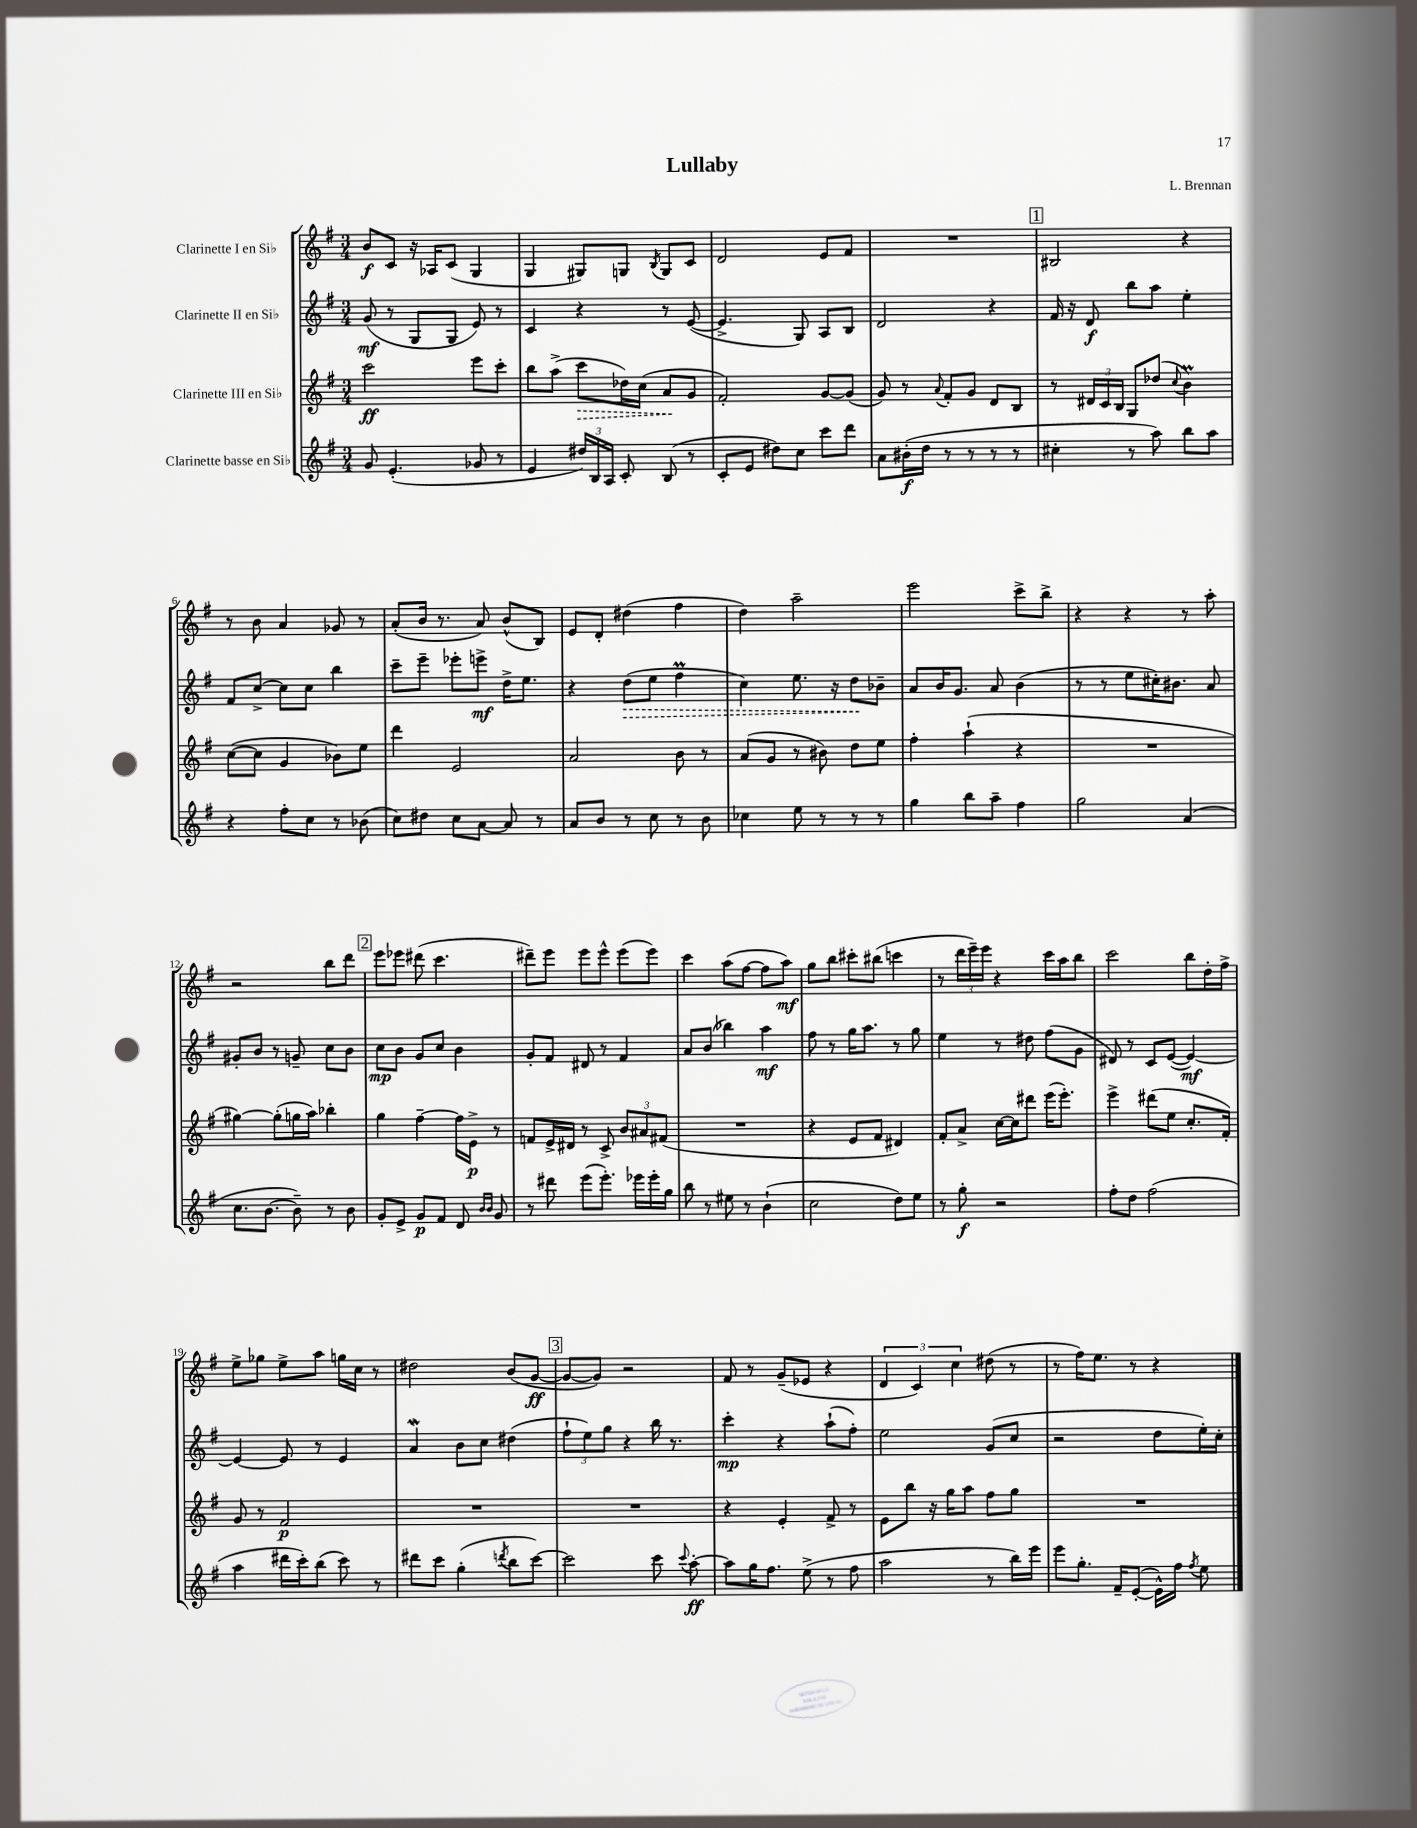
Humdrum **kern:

**kern	**kern	**kern	**kern
*staff4	*staff3	*staff2	*staff1
*clefG2	*clefG2	*clefG2	*clefG2
*k[f#]	*k[f#]	*k[f#]	*k[f#]
*M3/4	*M3/4	*M3/4	*M3/4
8g	2ccc	(8g	8b
(4.e'	.	8r	8c
.	.	8G	16r
.	.	.	16A-
.	.	8G	(8c
8g-	8eee	8e)	4G
8r	8ccc'	8r	.
=	=	=	=
4e	8bb	4c	4G
.	(8aa^	.	.
24dd#)	8ccc	4r	8G#)
24B	.	.	.
24A	.	.	.
8c'	16dd-)	.	8G
.	(16cc	.	.
.	.	.	8qB
(8B	8a	8r	8G
8r	8g	([8e	8c
=	=	=	=
8c'	2f#')	4.e^]	2d
8e	.	.	.
8dd#)	.	.	.
8cc	.	8G)	.
8ccc	[8g	8A	8e
8ddd	(8g]	8B	8f#
=	=	=	=
8a	8g)	2d	2.r
(16b#'	8r	.	.
16dd	.	.	.
.	8qqa	.	.
8r	8f#'	.	.
8r	8g	.	.
8r	8d	4r	.
8r	8B	.	.
=	=	=	=
4cc#'	8r	16f#	2B#
.	.	16r	.
.	24d#	8d	.
.	24c	.	.
.	24B	.	.
8r	8G	8bb	.
8aa)	(8dd-	8aa	.
.	8qqcc	.	.
8bb	4b)	4ee'	4r
8aa	.	.	.
=	=	=	=
4r	([8cc	8f#	8r
.	8cc]	[8cc^	8b
8ff#'	4g	8cc]	4a
8cc	.	8cc	.
8r	8b-)	4bb	8g-
(8b-	8ee	.	8r
=	=	=	=
8cc)	4ddd	8ccc~	(8a'
8dd#	.	8eee~	16b
.	.	.	8.r
8cc	2e	8eee-'	.
[8a	.	8eee^	8a)
8a]	.	16dd^	(8b^^
.	.	8.ee	.
8r	.	.	8B)
=	=	=	=
8a	2a	4r	8e
8b	.	.	8d'
8r	.	(8dd	(4dd#
8cc	.	8ee	.
8r	8b	4ff#	4ff#
8b	8r	.	.
=	=	=	=
4cc-	(8a	4cc)	4dd)
.	8g	.	.
8ee	8r	8.ee	2aa~
8r	8b#)	.	.
.	.	16r	.
8r	8dd	8dd	.
8r	8ee	8b-~	.
=	=	=	=
4gg	4ff#'	8a	2eee
.	.	16b	.
.	.	8.g	.
8bb	(4aa`	.	.
8aa~	.	8a	.
4ff#	4r	(4b	8ccc^
.	.	.	8bb^
=	=	=	=
2gg	2.r	8r	4r
.	.	8r	.
.	.	8ee	4r
.	.	16cc#')	.
.	.	8.b#	.
(4a	.	.	8r
.	.	8a	8aa'
=	=	=	=
8.cc	[4gg#)	8g#'	2r
.	.	8b	.
[8.b	.	.	.
.	(8gg#']	8r	.
8b~])	16gg	8g~	.
.	16aa)	.	.
8r	4bb-'	8cc	8bb
8b	.	8b	8ddd
=	=	=	=
8g'	4gg	8cc	8eee
8e^	.	8b	8eee-
8g	[4ff#~	8g	(8ddd#
8f#	.	8cc	4.ccc
8d	16ff#]	4b	.
.	16e^	.	.
16qqb	.	.	.
16qqb	.	.	.
8g	8r	.	.
=	=	=	=
8r	8f	8g'	8ddd#~)
8ddd#	16e^	8f#	8eee
.	16d#	.	.
(8eee	8r	8d#	8eee
8.eee')	8c^	8r	8eee^^
.	12b	4f#	(8eee
16eee-	.	.	.
.	12a#	.	.
16eee-'	.	.	8eee)
.	(12f#	.	.
16gg	.	.	.
=	=	=	=
8bb	2.r	8a	4ccc
8r	.	(8b	.
8ee#	.	4bb-)	(8aa
8r	.	.	[8ff#
(4b`	.	4aa	8ff#]
.	.	.	8aa)
=	=	=	=
2cc	4r	8ff#	8gg
.	.	8r	8bb
.	8e	16gg	8ccc#'
.	.	8.aa	.
.	8f#	.	(8bb#
8dd)	4d#)	8r	4ccc
8ee	.	8gg	.
=	=	=	=
8r	8f#'	4ee	8r
8gg'	8a^	.	24ddd
.	.	.	24eee~)
.	.	.	24eee
2r	[16cc	8r	4r
.	16cc]	.	.
.	8ddd#	8dd#	.
.	(16eee	(8ff#	16ccc
.	8.eee')	.	16aa
.	.	8g	8bb
=	=	=	=
8ff#'	4eee^	8d#)	2ccc
8dd	.	8r	.
(2ff#	(8ddd#	8c	.
.	8ee	([8e	.
.	8.cc'	4e_)	8bb
.	.	.	16dd'
.	16f#')	.	16ff#^
=	=	=	=
4aa	8g	4e_	8ee^
.	8r	.	8gg-
16ddd#	2f#	8e]	8ee^
16ccc')	.	.	.
(8bb	.	8r	8aa
8ccc)	.	4e	16gg
.	.	.	16cc
8r	.	.	8r
=	=	=	=
8ddd#	2.r	4a	2dd#
8ccc	.	.	.
(4gg'	.	8b	.
.	.	8cc	.
8qddd	.	.	.
8bb	.	(4dd#	(8b
[8ccc)	.	.	[8g
=	=	=	=
2ccc]	2.r	12ff#`	8g_
.	.	12ee)	.
.	.	.	8g])
.	.	12gg	.
.	.	4r	2r
8ccc	.	16bb	.
.	.	8.r	.
8qqccc	.	.	.
[8aa'	.	.	.
=	=	=	=
8aa]	4r	4ccc'	8f#
16gg	.	.	8r
8.ff#	.	.	.
.	4e'	4r	(8g~
(8ee^	.	.	8e-
8r	8f#^	(8aa`	4r
8ff#	8r	8ff#')	.
=	=	=	=
2aa	8e	2ee	6d
.	8bb	.	.
.	.	.	6c)
.	16r	.	.
.	16gg	.	.
.	.	.	6cc
.	8aa	.	.
8r	8ff#	(8g	(8dd#
16bb)	8gg	8cc	8r
16eee	.	.	.
=	=	=	=
8eee	2.r	2r	8r
8.gg'	.	.	16ff#)
.	.	.	8.ee
16f#~	.	.	.
([8e'	.	.	8r
16e^^])	.	8dd	4r
16ff#	.	.	.
8qff#	.	.	.
8ee	.	16ee')	.
.	.	16cc'	.
==	==	==	==
*-	*-	*-	*-
